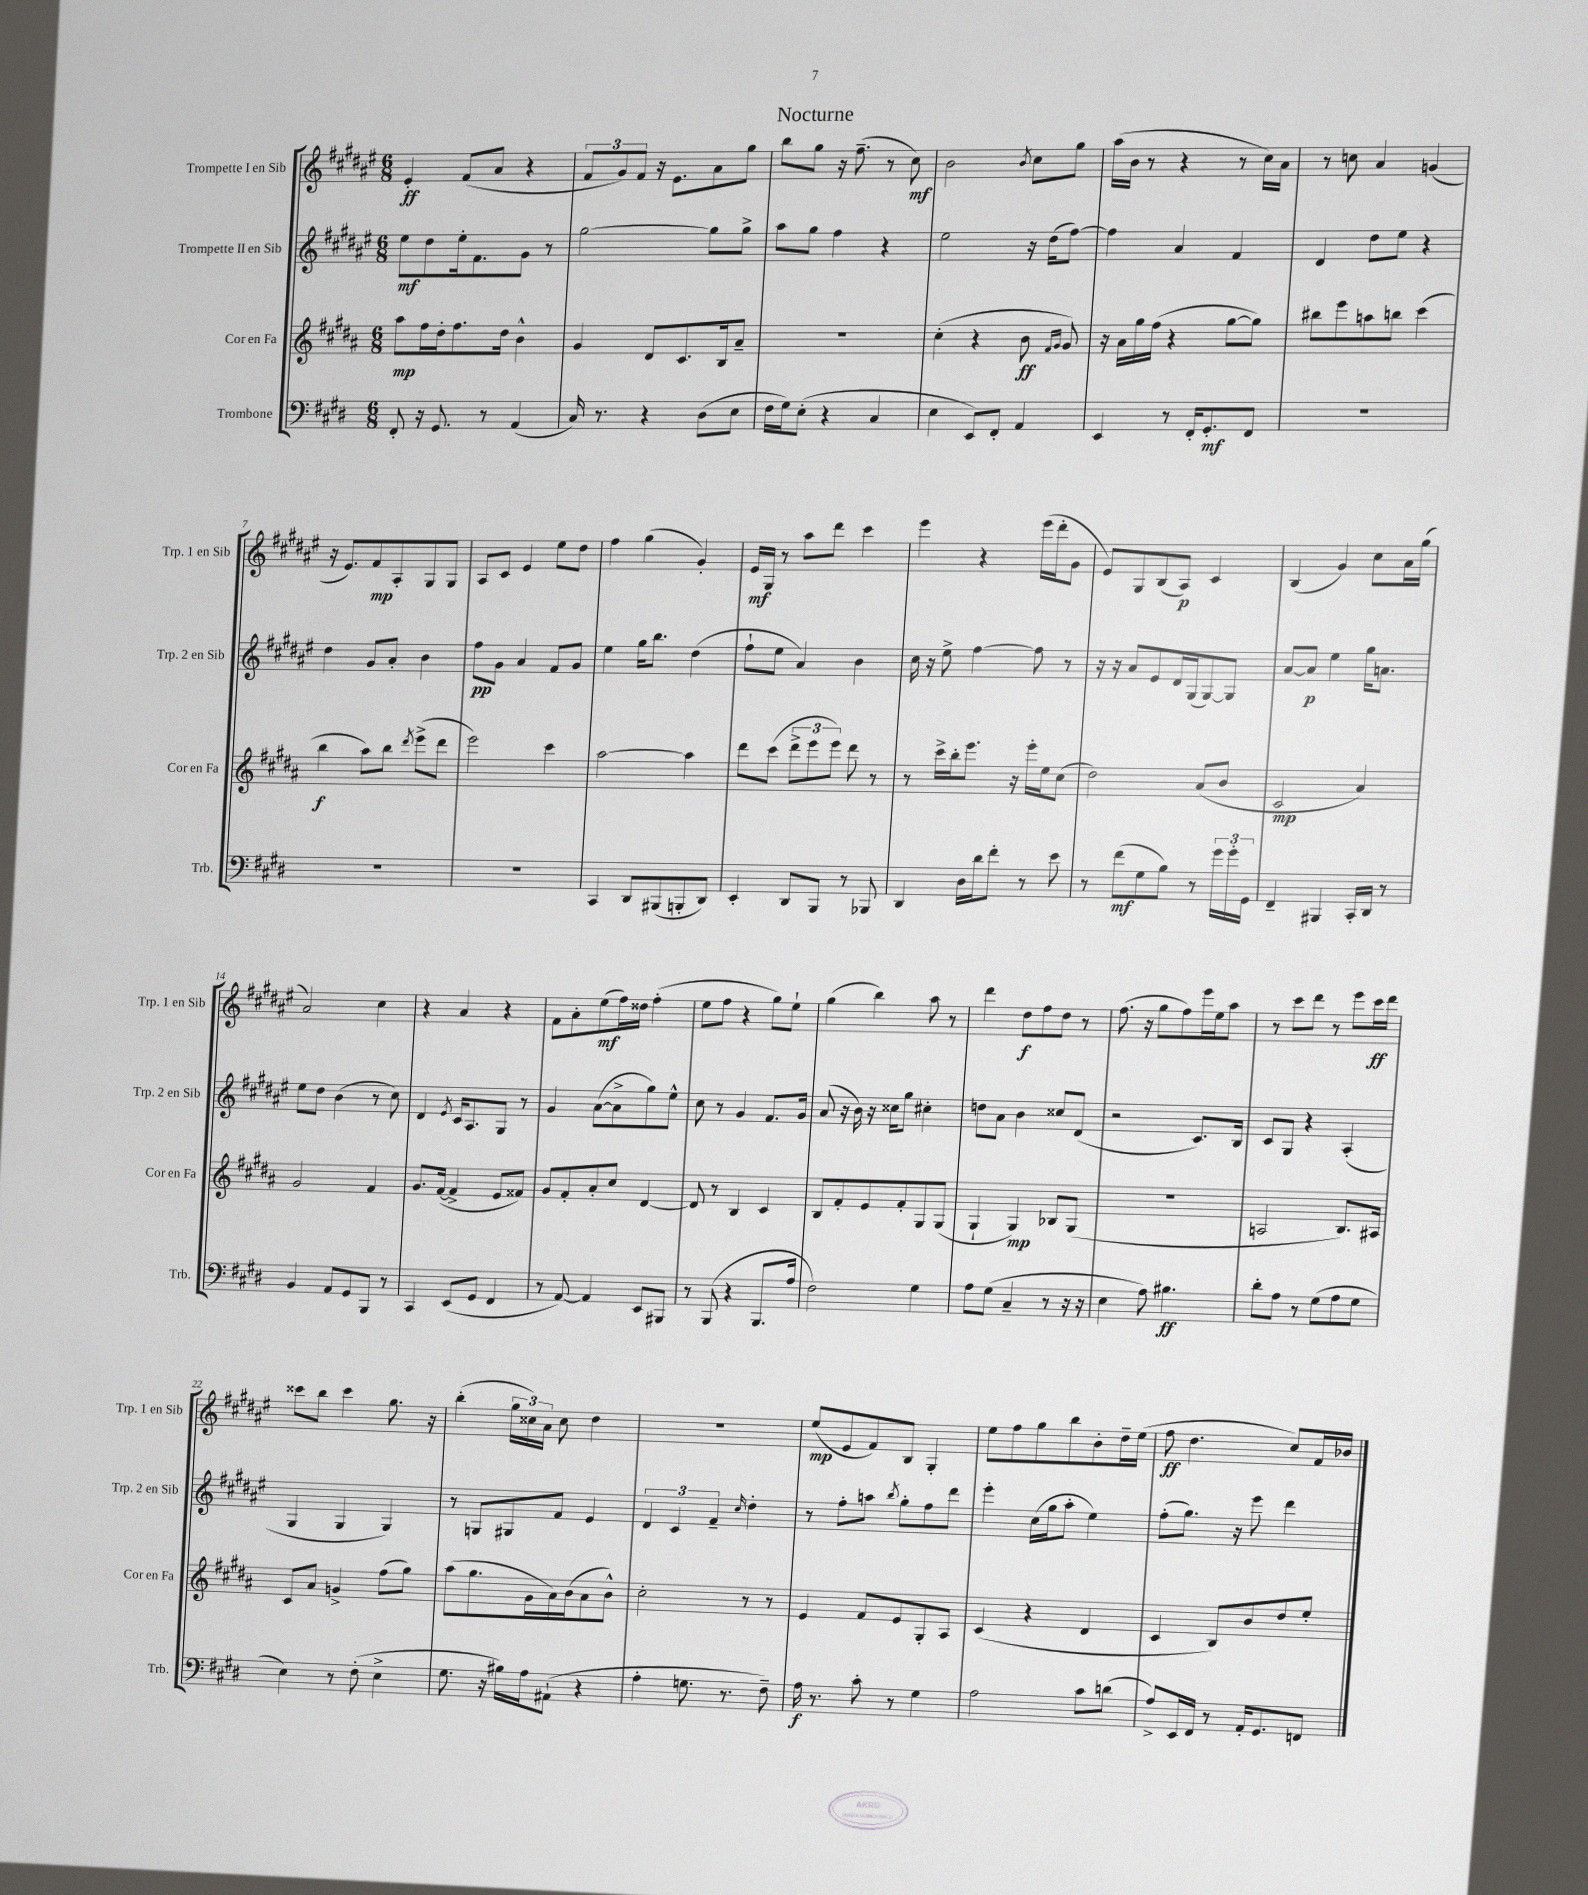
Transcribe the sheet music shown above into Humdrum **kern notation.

**kern	**kern	**kern	**kern
*staff4	*staff3	*staff2	*staff1
*clefF4	*clefG2	*clefG2	*clefG2
*k[f#c#g#d#]	*k[f#c#g#d#a#]	*k[f#c#g#d#a#e#]	*k[f#c#g#d#a#e#]
*M6/8	*M6/8	*M6/8	*M6/8
8FF#'	8aa#	8ee#	4e#'
16r	16ff#	8dd#	.
8.GG#	16dd#'	.	.
.	8.ff#	16ee#'	(8f#
.	.	8.f#	.
8r	.	.	8a#
.	16dd#	.	.
(4AA	4b^^	8g#	4r
.	.	8r	.
=	=	=	=
16C#)	4g#	[2gg#	12f#
8.r	.	.	.
.	.	.	12g#)
.	.	.	12f#
4r	8d#	.	16r
.	.	.	8.e#
.	8.c#	.	.
(8D#	.	8gg#]	8a#
.	16B	.	.
8E	8a#~	8gg#^	8gg#
=	=	=	=
16F#	2.r	8aa#	8bb
16G#)	.	.	.
(8E'	.	8gg#	8gg#
4r	.	4ff#	16r
.	.	.	(8.ff#~
4C#	.	4r	8r
.	.	.	8cc#)
=	=	=	=
4E	(4cc#'	2ee#	2b
8EE)	4r	.	.
8FF#'	.	.	.
.	.	.	8qb
4AA	8b	16r	8cc#
.	.	(16dd#	.
.	16qqf#	.	.
.	16qqg#	.	.
.	8g#)	[8ff#)	8gg#
=	=	=	=
4EE	16r	4ff#]	(16aa#
.	16a#	.	16b
.	16gg#	.	8r
.	(16ff#	.	.
8r	4r	4a#	4r
16FF#'	.	.	.
8.GG#'	.	.	.
.	[8gg#	4f#	8r
8FF#	8gg#])	.	16cc#)
.	.	.	16a#
=	=	=	=
2.r	8bb#	4d#	8r
.	8eee	.	8cc
.	8aa	8dd#	4a#
.	8bb	8ee#	.
.	(4ccc#	4r	(4g
=	=	=	=
2.r	4bb	4dd#	16r
.	.	.	8.e#)
.	8aa#)	8g#	8f#
.	8bb	8a#'	8A#'
.	8qddd#	.	.
.	(8eee^	4b	8G#
.	8ddd#	.	8G#
=	=	=	=
2.r	2eee)	8ff#	8A#
.	.	8g#	8c#
.	.	4a#	4e#
.	4ccc#	8f#	8ee#
.	.	8g#	8dd#
=	=	=	=
4CC#	[2aa#	4ee#	4ff#
8DD#	.	16gg#	(4gg#
.	.	8.bb	.
(8BBB#	.	.	.
8BBB'	4aa#]	(4dd#	4g#')
8DD#)	.	.	.
=	=	=	=
4EE'	8ddd#	8ff#`	16e#
.	.	.	16G#
.	(8ccc#	8ee#	8r
8DD#	12ddd#^	4a#)	8aa#
.	12eee	.	.
8BBB	.	.	8ddd#
.	12eee)	.	.
8r	8ddd#	4b	4ccc#
8BBB-	8r	.	.
=	=	=	=
4DD#	8r	16cc#	4eee#
.	.	16r	.
.	16ccc#^	8ee#^	.
.	16bb'	.	.
16D#	8.eee	[4ff#	4r
16d#	.	.	.
8f#'	.	.	.
.	16r	.	.
8r	16eee'	8ff#]	(16eee#
.	16ee	.	16ddd#'
8e	(8cc#	8r	8g#
=	=	=	=
8r	2dd#)	16r	8e#)
.	.	16r	.
(8f#	.	8a#	8G#
8G#	.	8e#	(8B
8B)	.	16d#	8A#)
.	.	(16G#	.
8r	(8a#	[8G#)	4c#
24g#	8b	8G#]	.
24g#'	.	.	.
24GG#	.	.	.
=	=	=	=
4FF#~	2c#	[8a#	(4B
.	.	8a#]	.
4BBB#	.	4ee#	4g#)
16CC#'	4a#)	16gg#	8cc#
16DD#	.	8.a	.
8r	.	.	16a#
.	.	.	(16gg#
=	=	=	=
4BB	2g#	8ee#	2a#)
.	.	8dd#	.
8AA	.	(4b	.
8GG#	.	.	.
8BBB	4f#	8r	4cc#
8r	.	8cc#)	.
=	=	=	=
4CC#	8.g#	4d#	4r
.	([16f#	.	.
.	.	8qe#	.
(8EE	4f#^]	16c#	4a#
.	.	8.A#	.
8GG#	.	.	.
4FF#	8e	8G#	4r
.	8f##)	8r	.
=	=	=	=
8r	8g#	4g#	8f#
[8AA)	8f#'	.	8a#'
4AA]	8a#'	([8a#	(8ee#
.	8cc#	8a#^]	16ff#)
.	.	.	16dd##
8EE	[4d#	8gg#)	(4ff#'
8BBB#	.	8ee#^^	.
=	=	=	=
8r	8d#]	8cc#	8ee#
(8BBB	8r	8r	8ff#
4r	4B	4g#	4r
8.BBB	4c#	8.f#	8gg#)
.	.	.	8ee#`
16A	.	16g#	.
=	=	=	=
2F#)	8B	(8a#	(4gg#
.	8f#'	16r	.
.	.	16b)	.
.	8e	16r	4bb)
.	.	16cc##	.
.	8f#'	8gg#	.
4G#	8G#	4cc#'	8aa#
.	(8G#	.	8r
=	=	=	=
8A	4G#`	8dd	4ddd#
(8G#	.	8a#	.
4C#~	4G#)	4b	8dd#
.	.	.	8ff#
8r	8B-	8cc##	8dd#
16r	(8G#	(8d#	8r
16r	.	.	.
=	=	=	=
4E	2.r	2r	(8.ff#
.	.	.	16r
8A)	.	.	8gg#
4.B#	.	.	8ff#)
.	.	8.c#)	16eee#
.	.	.	16ee#
.	.	.	8aa#
.	.	16B	.
=	=	=	=
8d#'	2A	8c#	8r
8A	.	8G#	8ccc#
8r	.	4r	8ddd#
(8G#	.	.	8r
8A	8.B)	(4A#'	8eee#
8G#	.	.	16ccc#
.	16A#	.	16ddd#
=	=	=	=
4E)	8c#	4G#	8ccc##
.	8a#	.	8bb
8r	4g^	4G#	4ccc##
(8F#'	.	.	.
4E^	(8ff#	4G#)	8.gg#
.	8gg#)	.	.
.	.	.	16r
=	=	=	=
8.G#	(8aa#	8r	(4bb'
.	8.gg#	8G	.
16r	.	.	.
16B#)	.	8G#	24gg#
.	.	.	24cc##)
16A	16g#	.	.
.	.	.	24a#
(8AA#`	16a#)	8f#	8cc##
.	(16b	.	.
4r	8a#	4e#	4dd#
.	8b^^)	.	.
=	=	=	=
4A'	2cc#'	6d#	2.r
.	.	6c#	.
8.G	.	.	.
.	.	6f#~	.
8.r	.	.	.
.	.	16qqcc#	.
.	8r	4dd#'	.
8F#~)	8r	.	.
=	=	=	=
16A	4e	8r	(8ee#
8.r	.	.	.
.	.	8ff#'	8e#
8c#'	8f#	8aa	8f#)
.	.	8qbb	.
8r	8e	8gg#'	8B
4G#	8G#'	8ff#	4G#'
.	8A#	8ddd#	.
=	=	=	=
2A	(4c#	4eee#'	8ee#
.	.	.	8ff#
.	4r	(16cc#	8gg#
.	.	16gg#	.
.	.	8aa#'	8bb
8c#	4d#	4ee#)	8b'
(8d	.	.	16dd#~
.	.	.	(16ee#
=	=	=	=
8A^)	4c#	(8ff#'	8ff#
16EE	.	8.gg#)	4.dd#
16FF#	.	.	.
8r	8B)	.	.
.	.	16r	.
16AA'	8b	8eee#	.
8.GG#	.	.	.
.	8dd#	4ddd#	8cc#)
8FF	8ee'	.	16f#
.	.	.	16b-
==	==	==	==
*-	*-	*-	*-
